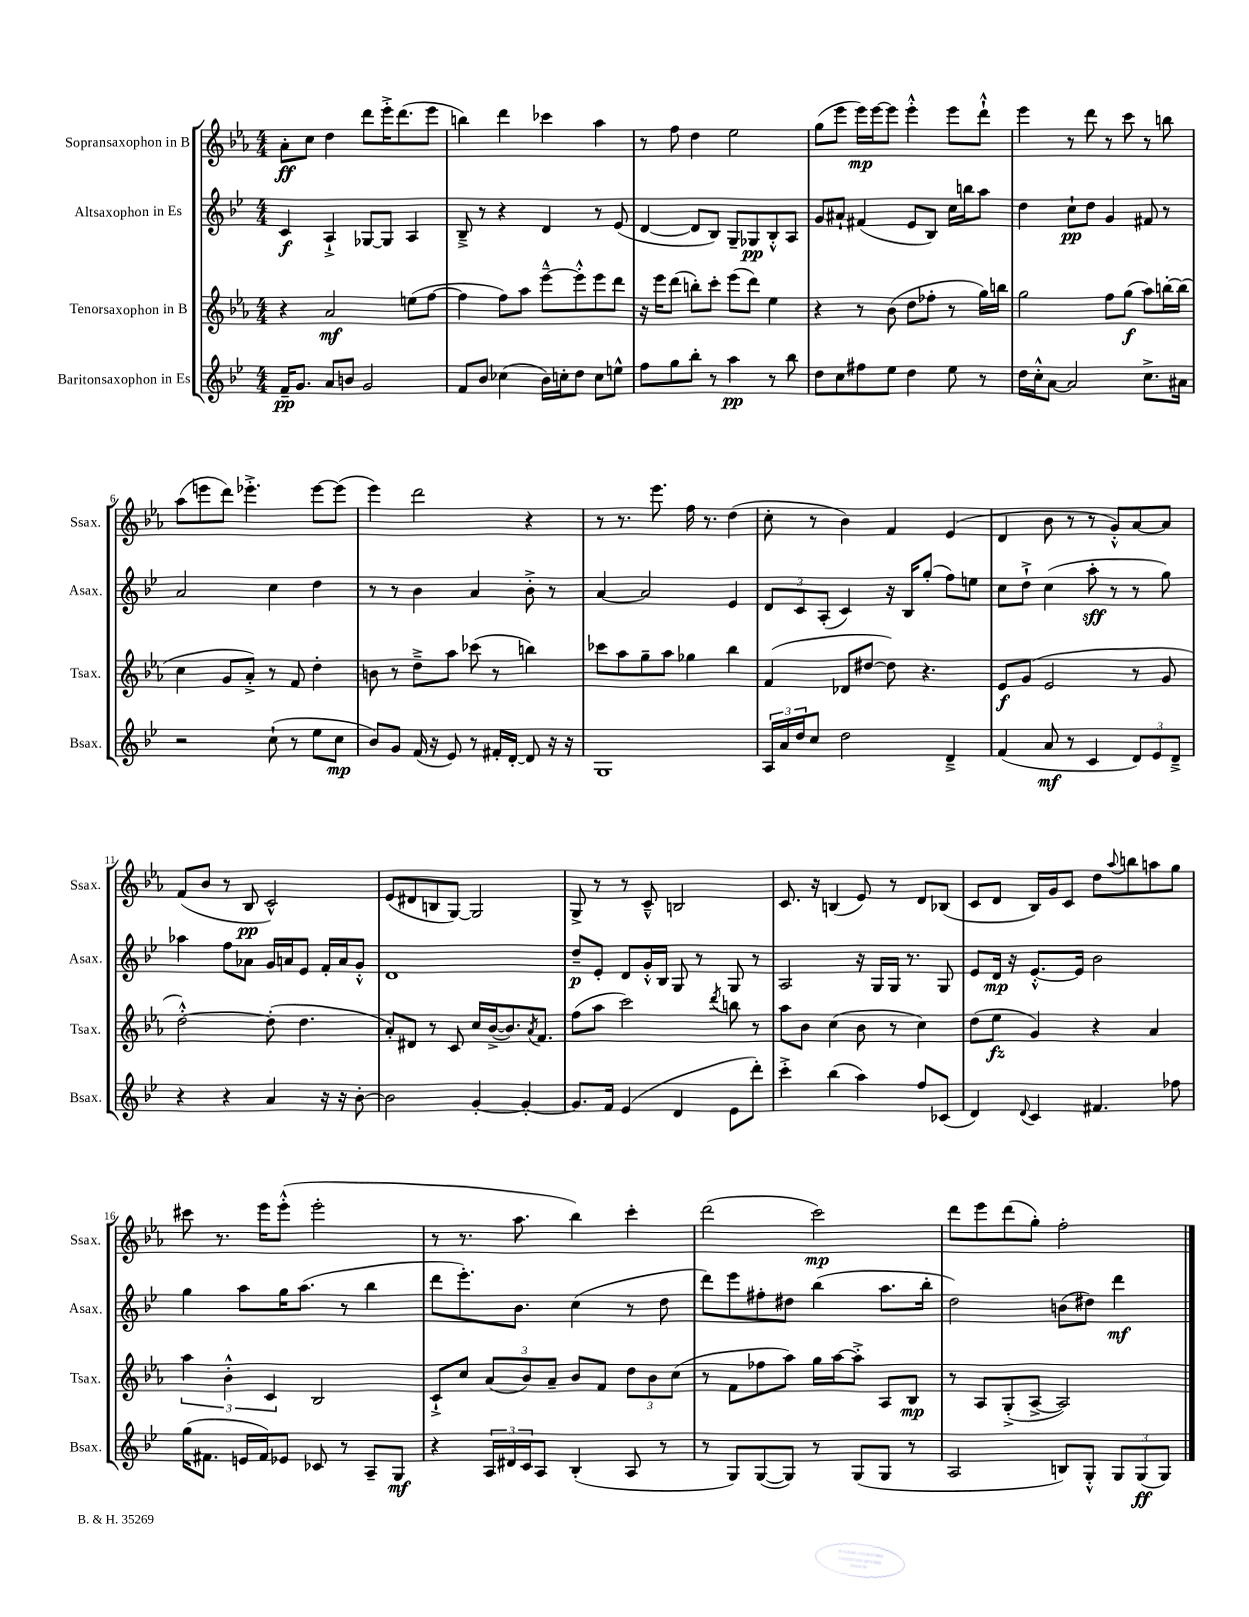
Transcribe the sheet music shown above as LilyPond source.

<<
\new StaffGroup <<
\new Staff = "s0" \with { instrumentName = "Sopransaxophon in B" shortInstrumentName = "Ssax." } {
    \clef treble \key ees \major \numericTimeSignature \time 4/4
    aes'8-.\ff c''8 d''4 d'''8 ees'''16-.-> d'''8.( ees'''8 |
    b''4) d'''4 ces'''4 aes''4 |
    r8 f''8 d''4 ees''2 |
    g''8( ees'''8 ees'''16\mp) ees'''16~ ees'''8 ees'''4-.-^ ees'''8 d'''8-!-^ |
    ees'''4 r8 d'''8 r8 c'''8 r8 b''8 |
    aes''8( e'''8 d'''8) ees'''4.-.-> ees'''8~ ees'''8( |
    ees'''4) d'''2 r4 |
    r8 r8. ees'''8. f''16 r8. d''4( |
    c''8-. r8 bes'4) f'4 ees'4( |
    d'4 bes'8 r8 r8 g'8-.-^) aes'8~ aes'8 |
    f'8( bes'8 r8 bes8\pp c'2-^) |
    ees'8( dis'8 b8 g8~) g2 |
    g8-> r8 r8 c'8---^ b2 |
    c'8. r16 b4( ees'8) r8 d'8 bes8( |
    c'8 d'8 bes16) g'16 c'8 d''8 \appoggiatura { aes''8 } b''8 a''8 g''8 |
    cis'''8 r8. ees'''16 ees'''8-.-^( ees'''2-. |
    r8 r8. aes''8. bes''4) c'''4-. |
    d'''2( c'''2\mp) |
    d'''8 ees'''8 d'''8( g''8-.) f''2-. \bar "|." |
}
\new Staff = "s1" \with { instrumentName = "Altsaxophon in Es" shortInstrumentName = "Asax." } {
    \clef treble \key bes \major \numericTimeSignature \time 4/4
    c'4\f a4-!-> ges8~ ges8 a4 |
    bes8---> r8 r4 d'4 r8 ees'8( |
    d'4~ d'8 bes8) g8-- ges8\pp bes8-.-^ a8 |
    g'8 ais'8-! fis'4( ees'8 bes8) c''16 b''16 a''8 |
    d''4 c''8-!\pp d''8 g'4 fis'8 r8 |
    a'2 c''4 d''4 |
    r8 r8 bes'4 a'4 bes'8-.-> r8 |
    a'4~ a'2 ees'4 |
    \tuplet 3/2 { d'8 c'8 a8-.( } c'4) r16 bes16 g''8-.( f''8) e''8 |
    c''8 d''8-!-> c''4( a''8-.\sff r8 r8 g''8) |
    aes''4 f''8 aes'8 g'16 a'16 ees'8 f'16-. a'16 g'8-.-^ |
    d'1 |
    d''8--\p ees'8-. d'8 g'16-.-^ bes16 g8 r8 g8 r8 |
    a2 r16 g16 g16 r8. g8 |
    ees'8 d'16\mp r16 ees'8.~-.-^ ees'16 bes'2 |
    g''4 a''8 g''16 a''8.( r8 bes''4 |
    d'''8 ees'''8.-.) bes'8. c''4( r8 d''8 |
    d'''8) ees'''8 fis''8-. dis''8 bes''4( a''8. bes''16-. |
    d''2) b'8( dis''8) d'''4\mf \bar "|." |
}
\new Staff = "s2" \with { instrumentName = "Tenorsaxophon in B" shortInstrumentName = "Tsax." } {
    \clef treble \key ees \major \numericTimeSignature \time 4/4
    r4 aes'2\mf e''8( f''8~ |
    f''4 f''8) aes''8 ees'''8~---^ ees'''8-.-^ ees'''8 d'''8 |
    r16 ees'''16 d'''8( b''8-.) c'''8-. ees'''8( d'''8) ees''4 |
    r4 r8 bes'8( d''8 fes''8-. r8 g''16) b''16 |
    g''2 f''8 g''8\f( aes''8) b''16~-. b''16( |
    c''4 g'8 aes'8-.->) r8 f'8 d''4-. |
    b'8 r8 d''8---> aes''8 ces'''8( r8 b''4) |
    ces'''8 aes''8 g''8-- aes''8 ges''4 bes''4 |
    f'4( des'8 dis''8~ dis''8) r4. |
    ees'8\f g'8( ees'2 r8 g'8 |
    d''2~-.-^) d''8-.( d''4. |
    aes'8-.) dis'8 r8 c'8 c''16 bes'16~->( bes'8.) \acciaccatura { aes'8 } f'8. |
    f''8( aes''8 c'''2) \acciaccatura { d'''8 } b''8 r8 |
    aes''8 bes'8 c''4( bes'8 r8 c''4) |
    d''8( ees''8\fz g'4) r4 aes'4 |
    \tuplet 3/2 { aes''4 bes'4-.-^ c'4 } bes2 |
    c'8-!-> c''8 \tuplet 3/2 { aes'8( bes'8) aes'8-- } bes'8 f'8 \tuplet 3/2 { d''8 bes'8 c''8( } |
    r8 f'8 fes''8 aes''8) g''16 aes''16~ aes''8-.-> aes8 bes8\mp |
    r8 aes8 g8-.->( aes8~-> aes2) \bar "|." |
}
\new Staff = "s3" \with { instrumentName = "Baritonsaxophon in Es" shortInstrumentName = "Bsax." } {
    \clef treble \key bes \major \numericTimeSignature \time 4/4
    f'16--\pp g'8. a'8 b'8 g'2 |
    f'8 bes'8 ces''4( bes'16) c''16-. d''8 c''8 e''8-^ |
    f''8 g''8 bes''8-. r8 a''4\pp r8 bes''8 |
    d''8 c''8 fis''8 ees''8 d''4 ees''8 r8 |
    d''16 c''16-.-^ a'8~ a'2 c''8.-> ais'16 |
    r2 c''8-!( r8 ees''8 c''8\mp |
    bes'8) g'8 f'16( r16 ees'8) r8 fis'16-. d'16~-. d'8 r16 r16 |
    g1 |
    \tuplet 3/2 { a16 a'16 d''16 } c''8 d''2 d'4---> |
    f'4( a'8\mf r8 c'4 \tuplet 3/2 { d'8) ees'8 d'8---> } |
    r4 r4 a'4 r16 r16 bes'8~-. |
    bes'2 g'4~-. g'4~-. |
    g'8. f'16 ees'4( d'4 ees'8 d'''8-.) |
    c'''4-.-> bes''4( a''4) f''8 ces'8( |
    d'4) \appoggiatura { d'8 } c'4 fis'4. fes''8 |
    g''16( fis'8. e'16 fis'16) ees'8 ces'8 r8 a8-- g8\mf |
    r4 \tuplet 3/2 { a16 dis'16 c'16 } a8 bes4-.( a8 r8 |
    r8 g8) g8~( g8) r8 g8( g8 r8 |
    a2 b8) g8-.-^ \tuplet 3/2 { g8 g8\ff( g8) } \bar "|." |
}
>>
>>
